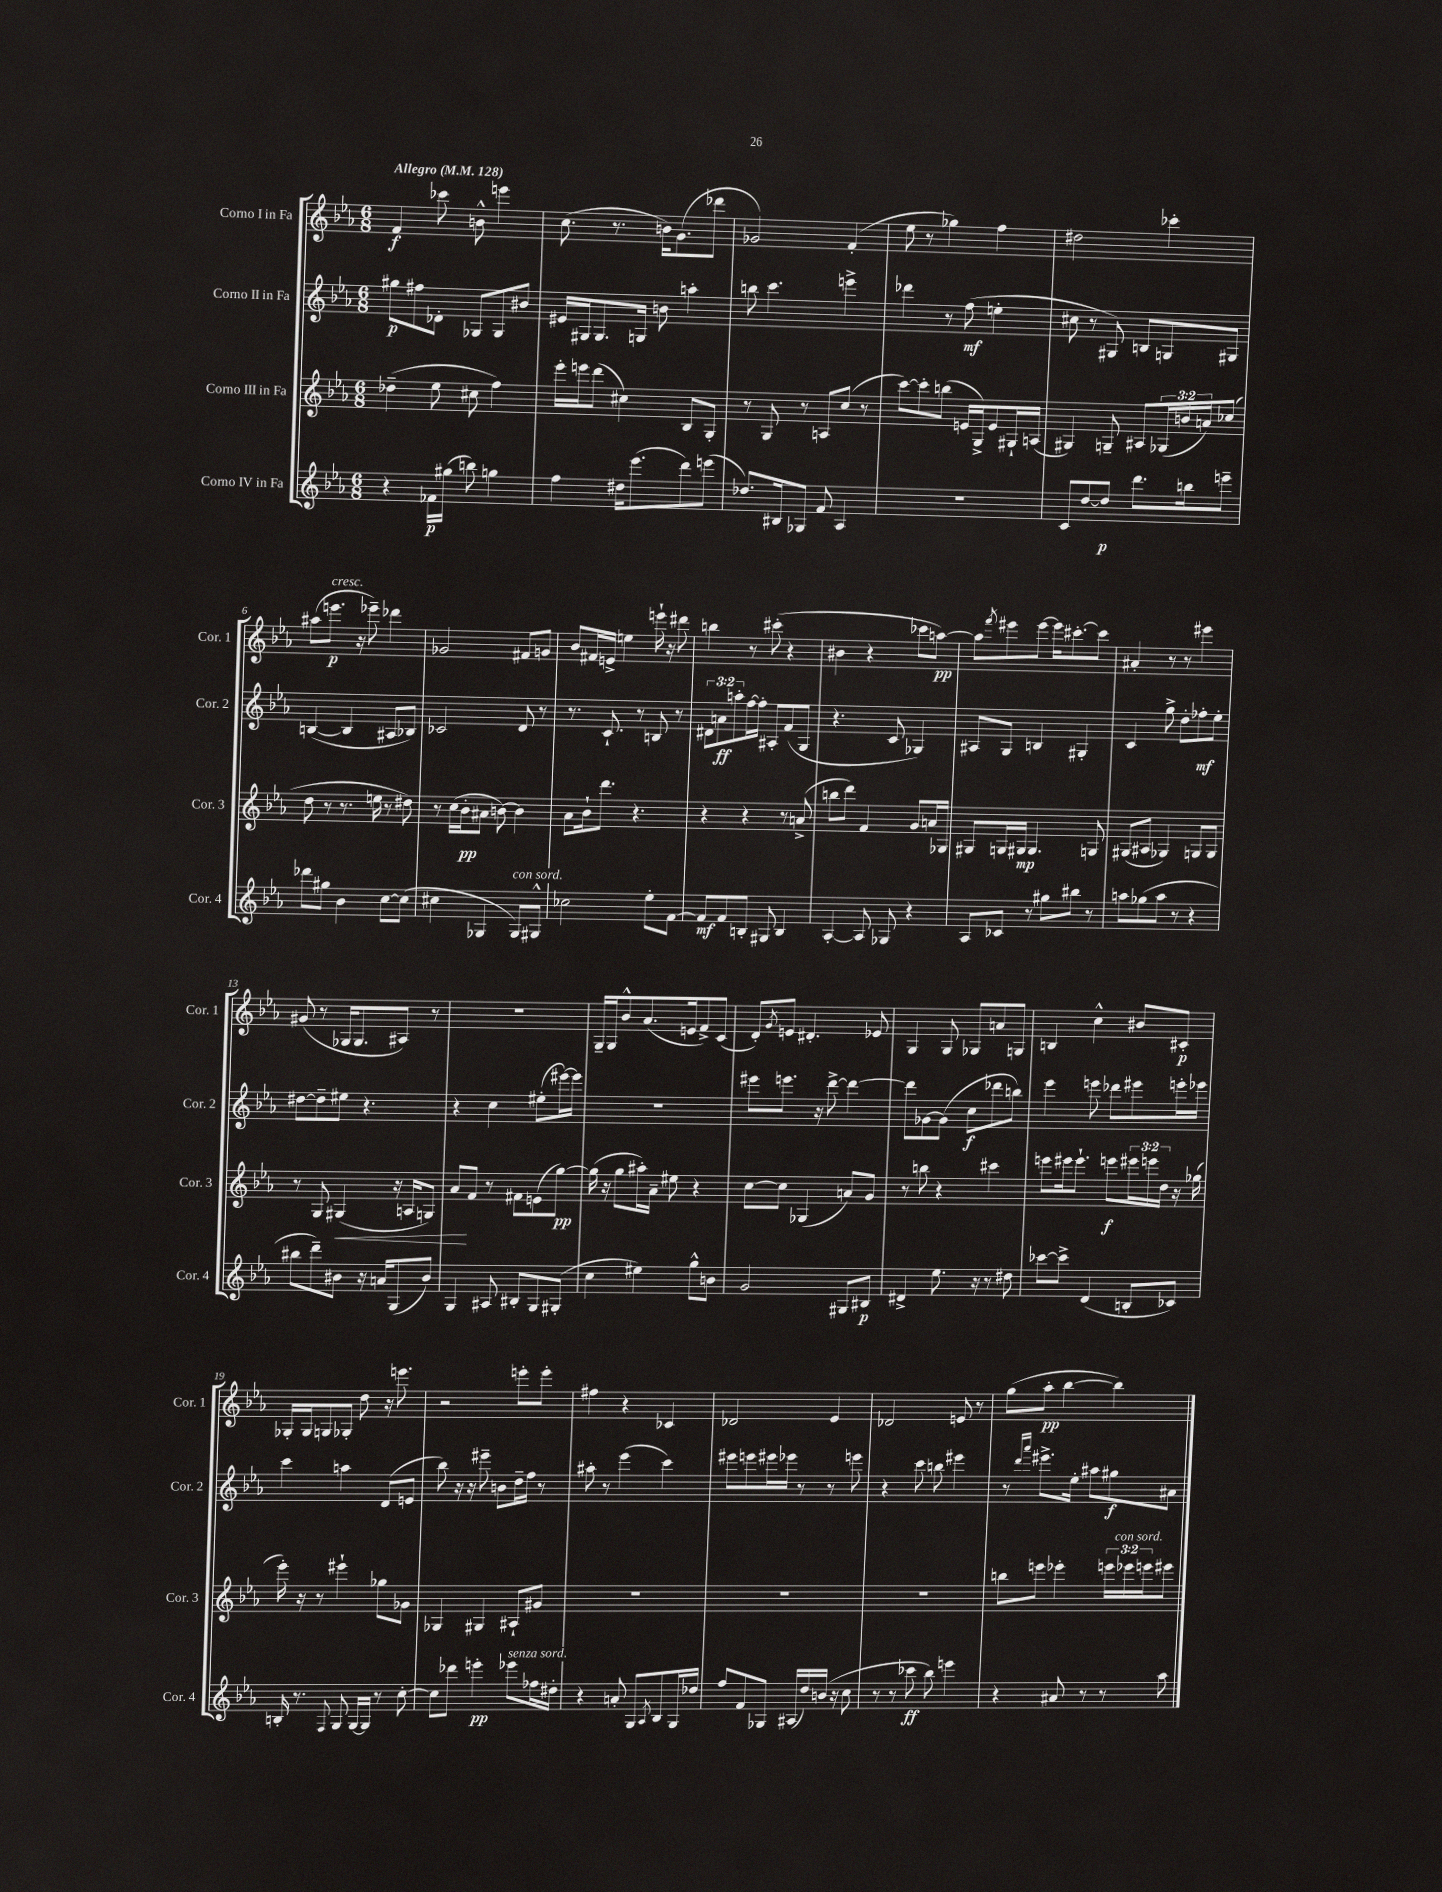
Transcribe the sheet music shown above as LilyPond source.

<<
\new StaffGroup <<
\new Staff = "s0" \with { instrumentName = "Corno I in Fa" shortInstrumentName = "Cor. 1" } {
    \clef treble \key ees \major \numericTimeSignature \time 6/8 \tempo "Allegro" 4 = 128
    f'4\f ces'''8 b'8-^ e'''4 |
    c''8.( r8. b'16) g'8.( des'''8 |
    ges'2) f'4-.( |
    ees''8 r8 ges''4) f''4 |
    dis''2 ces'''4-. |
    ais''8( e'''8.\p^\markup { \italic "cresc." } r16 ees'''8--) des'''4 |
    ges'2 fis'8 g'8 |
    bes'8 fis'16 e'16-> e''4 e'''16-! r16 dis'''8 |
    b''4 r8 cis'''8-.( r4 |
    bis'4 r4 ces'''8 a''8~\pp) |
    a''8 \acciaccatura { f'''8 } eis'''8 eis'''8~ eis'''16 cis'''8.~-. cis'''8 |
    ais'4-. r8 r8 eis'''4 |
    gis'8( r8 ges16 ges8. ais8) r8 |
    R2. |
    g16-- g16 bes'8-^ aes'8.( e'16 f'8->) c'8( |
    d'8-.) \acciaccatura { g'8 } e'8 dis'4.-. ees'8 |
    g4 g8 ges8 a'8 g8 |
    b4 c''4-^ bis'8 cis'8-.\p |
    ges16-. ges16 g8 ges8-. d''8 r16 e'''8. |
    r2 e'''8-. e'''8-. |
    fis''4 r4 ces'4 |
    des'2 ees'4 |
    des'2 e'8 r8 |
    g''8( aes''8-.\pp bes''4~ bes''4) \bar "|." |
}
\new Staff = "s1" \with { instrumentName = "Corno II in Fa" shortInstrumentName = "Cor. 2" } {
    \clef treble \key ees \major \numericTimeSignature \time 6/8 \override Staff.TupletNumber.text = #tuplet-number::calc-fraction-text
    gis''8\p fis''8 des'8-. ges8 ges8 bis'8 |
    eis'16 gis16 gis8. g16 b'8 a''4-. |
    b''8 c'''4. e'''4-> |
    des'''4 r8 f''8\mf( e''4-. |
    cis''8 r8 gis8) b8 g8 gis8 |
    b4~( b4 ais8 bes8) |
    ces'2 d'8 r8 |
    r8. c'8.-! r8 b8 r8 |
    \tuplet 3/2 { dis'8 a'8\ff a''8-. } f''16~ f''16-. ais8-. f'8( g8 |
    r4. c'8 ges4) |
    ais8 g8 b4 gis4-. |
    c'4 g''8-> d''8-. fes''8-.\mf ees''8-. |
    dis''8~ dis''8-- eis''8 r4. |
    r4 c''4 eis''8-.( eis'''16~) eis'''16 |
    R2. |
    eis'''8 e'''8. r16 d'''8~-> d'''4~ |
    d'''8 ges'8~ ges'8( c''8\f des'''8 b''8) |
    ees'''4 e'''8 des'''8 eis'''8 e'''16-. ees'''16 |
    c'''4 a''4 d'8( e'8 |
    bes''8) r16 r16 eis'''8-- b'8 d''16-- f''16 r8 |
    ais''8-. r8 ees'''4( c'''4) |
    eis'''8 e'''8 eis'''16 ees'''16 r8 r8 e'''8 |
    r4 c'''8 b''8 eis'''4 |
    r8 \grace { d'''16 aes'''16 } eis'''8.-> ees''16-. ais''8 gis''8\f ais'8 \bar "|." |
}
\new Staff = "s2" \with { instrumentName = "Corno III in Fa" shortInstrumentName = "Cor. 3" } {
    \clef treble \key ees \major \numericTimeSignature \time 6/8 \override Staff.TupletNumber.text = #tuplet-number::calc-fraction-text
    des''4--( ees''8 cis''8 f''4) |
    ees'''16-. e'''16 d'''8( cis''4) bes8 g8-. |
    r8 g8 r8 a8 c''8( r8 |
    c'''8~) c'''8-. b''8( e'16 g16->) e'8 gis16-! a16( |
    gis4) g8-- ais8 \tuplet 3/2 { ges16( b'16 a'16) } ces''8( |
    d''8 r8 r8. e''16 r8 dis''8) |
    r8 c''16( bes'16-.\pp ais'8 b'8~) b'4 |
    aes'8 bes'16-! d'''8. r4. |
    r4 r4 r8 a'8->( |
    b''8 d'''8) f'4 g'8 a'16 ges16 |
    gis8 g16 gis16\mp gis4. g8 |
    gis8( ais8 ges4) g8 g8 |
    r8 g8 gis4\<( r16 a16 g8) |
    aes'8\! f'8 r8 fis'8 e'8( g''8~\pp) |
    g''16( r16 g''8 ais''16-.) aes'16-- eis''8 r4 |
    c''8~ c''8 ges4( a'8) g'8 |
    r8 b''8 r4 cis'''4 |
    e'''8 eis'''16 eis'''8.-! e'''8\f \tuplet 3/2 { eis'''16 e'''16 d''16 } r16 ges''16( |
    ees'''16-.) r16 r8 eis'''4-! ges''8 ges'8 |
    ges4 gis4 ais8-! gis'8 |
    R2. |
    R2. |
    R2. |
    b''8 e'''8 ees'''4-. \tuplet 3/2 { e'''16 ees'''16^\markup { \italic "con sord." } e'''16 } eis'''8 \bar "|." |
}
\new Staff = "s3" \with { instrumentName = "Corno IV in Fa" shortInstrumentName = "Cor. 4" } {
    \clef treble \key ees \major \numericTimeSignature \time 6/8
    r4 fes'16\p gis''16( b''8) g''4 |
    f''4 dis''16 ees'''8.( d'''8) e'''8( |
    des''8.) bis16 ges8 f'8 aes4 |
    R2. |
    c'8 d''8~ d''8\p d'''8. b''16 e'''8-- |
    des'''8 gis''8 bes'4 c''8~ c''8( |
    cis''4 ges4 ges8^\markup { \italic "con sord." }) gis8-^ |
    ces''2 ees''8-. f'8~ |
    f'8\mf f'8 b8-. gis8 b4 |
    aes4~-. aes8 ges8 r4 |
    aes8 ces'8 r8 gis''8 bis''8 r8 |
    a''8 ges''8( a''8 r8 r4 |
    bis''8 d'''8--) bis'8 r16 a'16 g8( bis'8) |
    g4 ais8 bis8-. g8 gis8-.( |
    c''4 eis''4) g''8-^ b'8 |
    g'2 gis8 bis8\p |
    dis'4-> ees''8. r16 r8 dis''8 |
    ces'''8~ ces'''8-> d'4( b8-. ces'8) |
    b16-. r8. \appoggiatura { f8 } g8 g16~ g16 r8 c''8~-. |
    c''8 des'''8 e'''4-.\pp ees'''8^\markup { \italic "senza sord." } fes''16 dis''16-. |
    r4 a'8-. g8 \acciaccatura { aes8 } bes8 g16 des''16 |
    f''8 f'8 ges8 ais16( d''16) b'16( r16 c''8 |
    r8 r8 ces'''8\ff bes''8) e'''4 |
    r4 ais'8 r8 r8 aes''8 \bar "|." |
}
>>
>>
